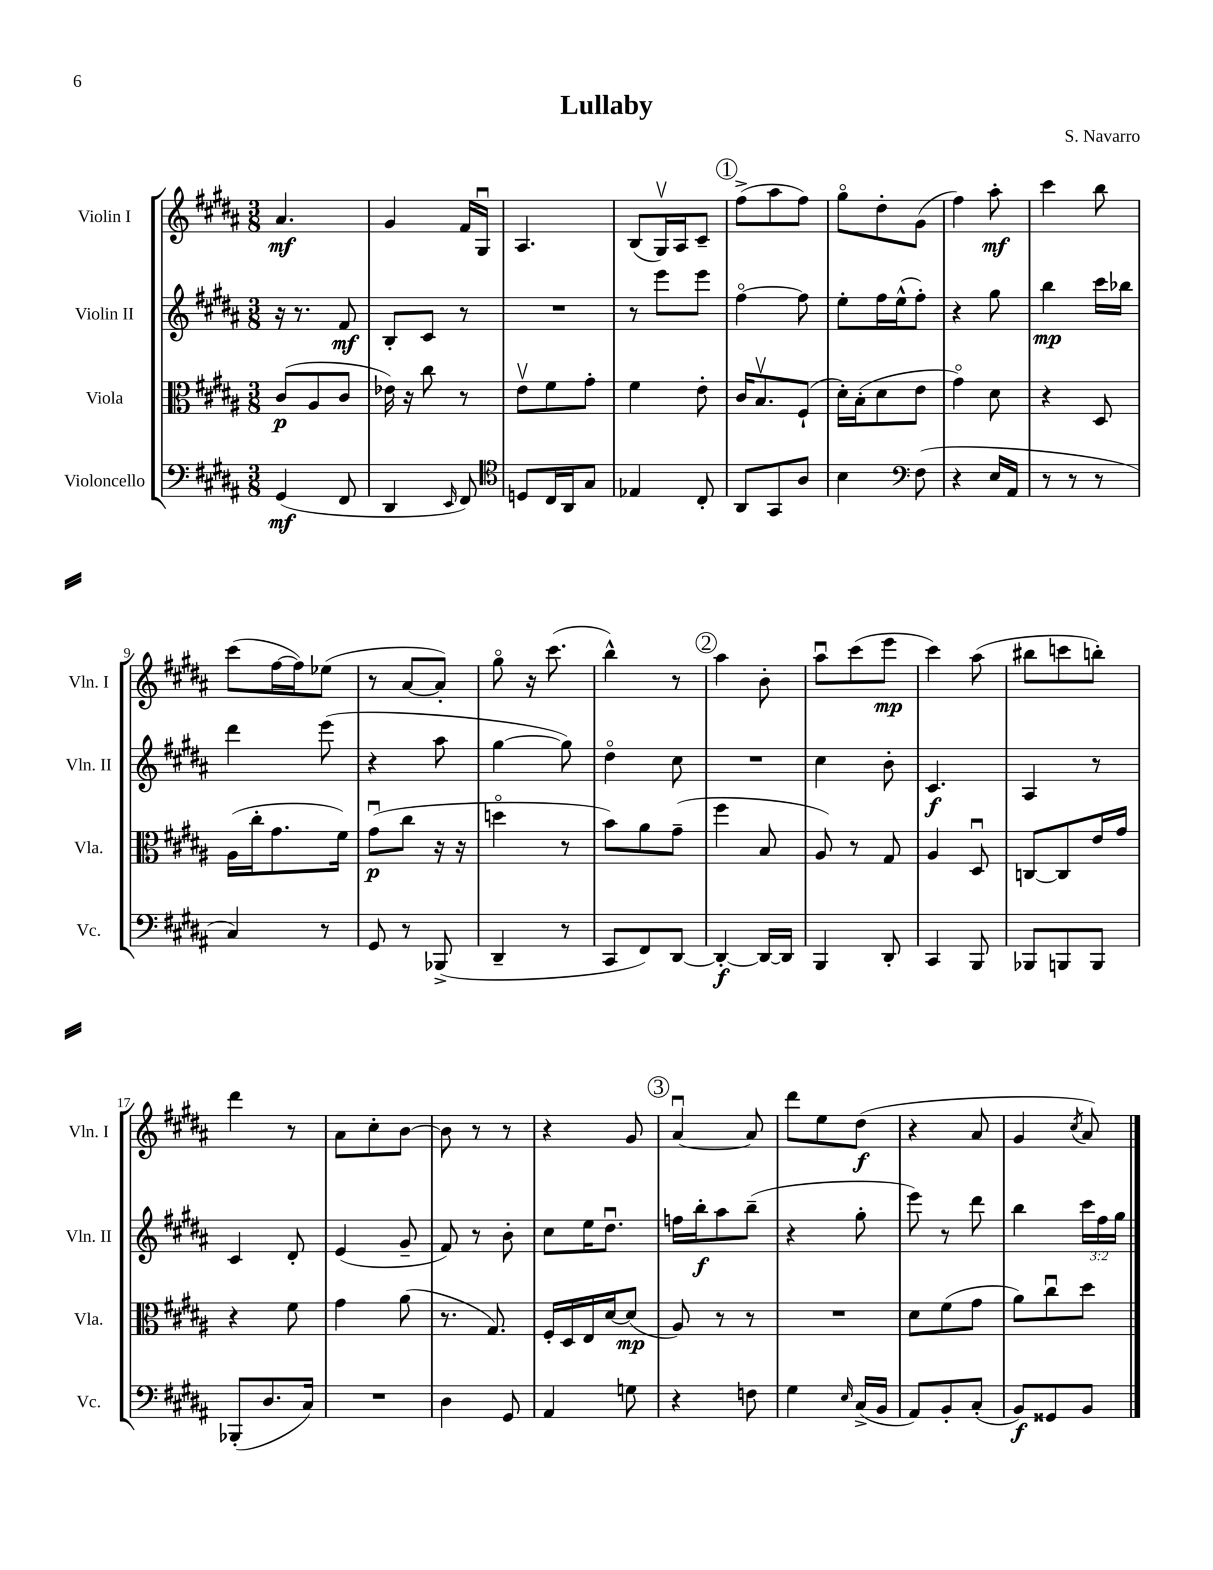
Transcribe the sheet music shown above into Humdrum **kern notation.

**kern	**kern	**kern	**kern
*staff4	*staff3	*staff2	*staff1
*clefF4	*clefC3	*clefG2	*clefG2
*k[f#c#g#d#a#]	*k[f#c#g#d#a#]	*k[f#c#g#d#a#]	*k[f#c#g#d#a#]
*M3/8	*M3/8	*M3/8	*M3/8
(4GG#/	(8c#/L	16r	4.a#/
.	.	8.r	.
.	8A#/	.	.
8FF#/	8c#/J	8f#/	.
=	=	=	=
4DD#/	16e-\)	8B'/L	4g#/
.	16r	.	.
.	8cc#\	8c#/J	.
16qqEE/	.	.	.
8FF#/)	8r	8r	16f#/LL
.	.	.	16G#u/JJ
=	=	=	=
*clefC4	*	*	*
8D/L	8ev\L	4.r	4.A#/
16C#/L	8f#\	.	.
16AA#/J	.	.	.
8G#/J	8g#'\J	.	.
=	=	=	=
4E-/	4f#\	8r	(8B/L
.	.	8eee\L	16G#v/L)
.	.	.	16A#/J
8C#'/	8e'\	8eee\J	8c#~/J
=	=	=	=
8AA#/L	16c#/LK	[4ff#o\	(8ff#^\L
.	8.Bv/	.	.
8GG#/	.	.	8aa#\
8A#/J	(8F#`/J	8ff#\]	8ff#\J)
=	=	=	=
4B\	16d#'\LL)	8ee'\L	8gg#o\L
.	(16B'\J	.	.
.	8d#\	16ff#\L	8dd#'\
.	.	(16ee^^\J	.
*clefF4	*	*	*
(8F#\	8e\J	8ff#'\J)	(8g#\J
=	=	=	=
4r	4g#o\)	4r	4ff#\)
16E/LL	8d#\	8gg#\	8aa#'\
16AA#/JJ	.	.	.
=	=	=	=
8r	4r	4bb\	4ccc#\
8r	.	.	.
8r	8D#/	16ccc#\LL	8bb\
.	.	16bb-\JJ	.
=	=	=	=
4C#/)	(16A#\LL	4ddd#\	(8ccc#\L
.	16cc#'\J	.	.
.	8.g#\	.	[16ff#\L
.	.	.	16ff#\]J)
8r	.	(8eee\	(8ee-\J
.	16f#\Jk)	.	.
=	=	=	=
8GG#/	(8g#u\L	4r	8r
8r	8cc#\J	.	[8a#/L
(8BBB-^/	16r	8aa#\	8a#'/]J)
.	16r	.	.
=	=	=	=
4DD#~/	4ddo\	[4gg#\	8gg#o\
.	.	.	16r
.	.	.	(8.ccc#\
8r	8r	8gg#\])	.
=	=	=	=
8CC#/L	8b\L)	4dd#o\	4bb^^\)
8FF#/)	8a#\	.	.
[8DD#/J	(8g#~\J	8cc#\	8r
=	=	=	=
4DD#'/_	4ff#\	4.r	4aa#\
16DD#/_LL	8B/	.	8b'\
16DD#/]JJ	.	.	.
=	=	=	=
4BBB/	8A#/)	4cc#\	8aa#u\L
.	8r	.	(8ccc#\
8DD#'/	8G#/	8b'\	8eee\J
=	=	=	=
4CC#/	4A#/	4.c#/	4ccc#\)
8BBB/	8D#u/	.	(8aa#\
=	=	=	=
8BBB-/L	[8C/L	4A#/	8bb#\L
8BBB/	8C/]	.	8ccc\
8BBB/J	16e/L	8r	8bb'\J)
.	16g#/JJ	.	.
=	=	=	=
(8BBB-'/L	4r	4c#/	4ddd#\
8.D#/	.	.	.
.	8f#\	8d#'/	8r
16C#/Jk)	.	.	.
=	=	=	=
4.r	4g#\	(4e/	8a#\L
.	.	.	8cc#'\
.	(8a#\	8g#~/	[8b\J
=	=	=	=
4D#\	8.r	8f#/)	8b\]
.	.	8r	8r
.	8.G#/)	.	.
8GG#/	.	8b'\	8r
=	=	=	=
4AA#/	16F#'/LL	8cc#\L	4r
.	16D#/	.	.
.	16E/	16ee\K	.
.	[16d#/J	8.dd#u\J	.
8G\	(8d#/]J	.	8g#/
=	=	=	=
4r	8A#/)	16ff\LL	[4a#u/
.	.	16bb'\J	.
.	8r	8aa#\	.
8F\	8r	(8bb~\J	8a#/]
=	=	=	=
4G#\	4.r	4r	8ddd#\L
.	.	.	8ee\
16qqE/	.	.	.
(16C#^/LL	.	8gg#'\	(8dd#\J
16BB/JJ	.	.	.
=	=	=	=
8AA#/L)	8d#\L	8eee\)	4r
8BB'/	(8f#\	8r	.
(8C#'/J	8g#\J	8ddd#\	8a#/
=	=	=	=
8BB/L)	8a#\L)	4bb\	4g#/
8GG##/	8cc#u\	.	.
.	.	.	8qcc#/
8BB/J	8dd#\J	24ccc#\LL	8a#/)
.	.	24ff#\	.
.	.	24gg#\JJ	.
==	==	==	==
*-	*-	*-	*-
